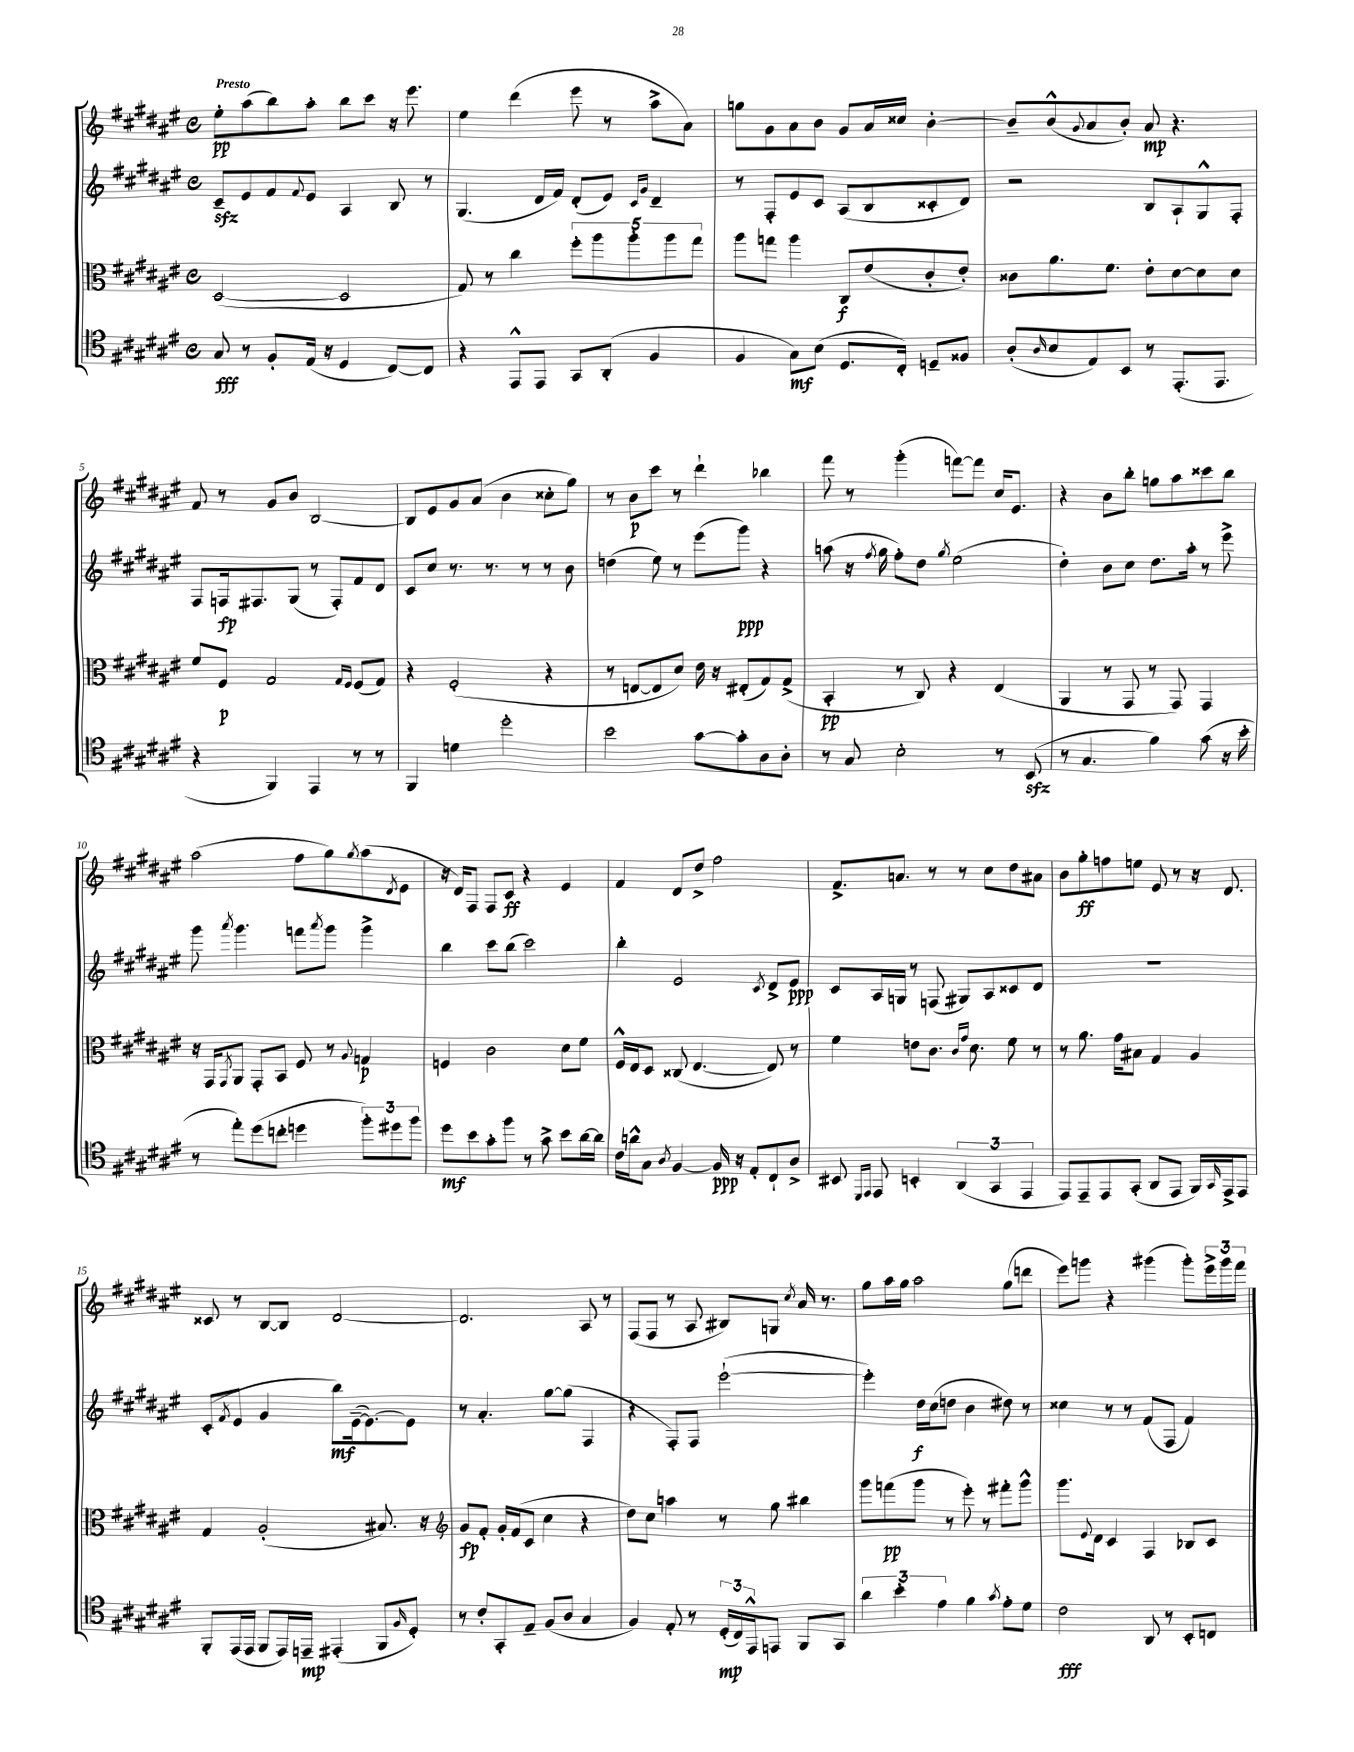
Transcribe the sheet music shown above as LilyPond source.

<<
\new StaffGroup <<
\new Staff = "s0" {
    \clef treble \key fis \major \defaultTimeSignature \time 4/4 \tempo "Presto"
    eis''8-.\pp ais''8( b''8) ais''8-. b''8 cis'''8 r16 eis'''8. |
    eis''4 dis'''4( eis'''8 r8 ais''8-> ais'8) |
    g''8 gis'8 ais'8 b'8 gis'8 ais'16 cisis''16 b'4~-. |
    b'8-- b'8-^( \appoggiatura { gis'8 } ais'8 b'8-.) ais'8\mp r4. |
    fis'8 r8 gis'8 b'8 b2~ |
    b8 eis'8 gis'8 ais'8( b'4 cisis''8-. gis''8) |
    r8 b'8\p cis'''8 r8 dis'''4-! bes''4 |
    fis'''8 r8 gis'''4-.( f'''8~) f'''8 cis''16 eis'8. |
    r4 b'8 b''8-. g''8 ais''8 cisis'''8 b''8 |
    ais''2( fis''8 gis''8) \acciaccatura { gis''8 } ais''8( \acciaccatura { dis'8 } eis'8 |
    r16 dis'16) fis8 fis8 cis'8\ff r4 eis'4 |
    fis'4 dis'8 dis''8-> fis''2 |
    fis'8.-> a'8. r8 r8 cis''8 dis''8 ais'8 |
    b'8 gis''8-.\ff f''8 e''8 eis'8 r8 r16 dis'8. |
    cisis'8 r8 b8~ b8 dis'2~ |
    dis'2. ais8 r8 |
    fis8( fis8 r8 ais8 bis8) g8 \acciaccatura { cis''8 } ais'16 r8. |
    gis''8 ais''16 gis''16 ais''2 gis''8( d'''8 |
    eis'''8) g'''8 r4 gis'''4( gis'''8-.) \tuplet 3/2 { eis'''16-> gis'''16 fis'''16 } \bar "|." |
}
\new Staff = "s1" {
    \clef treble \key fis \major \defaultTimeSignature \time 4/4
    cis'8--\sfz eis'8 fis'8 \appoggiatura { fis'8 } eis'8 ais4 b8 r8 |
    gis4.( dis'16 fis'16) dis'8-.( eis'8) \grace { cis'16 gis'16 } dis'4-- |
    r8 fis8-. eis'8 cis'8 ais8( b8 cisis'8-. dis'8) |
    r2 b8 ais8-! gis8-^ fis8-. |
    fis8 f16\fp fis8. gis8( r8 fis8-.) fis'8 dis'8 |
    cis'8 cis''8 r8. r8. r8 r8 b'8 |
    d''4( eis''8) r8 eis'''8( gis'''8\ppp) r4 |
    a''8( r16 \acciaccatura { fis''8 } gis''16 fis''8-.) dis''8 \acciaccatura { gis''8 } eis''2( |
    dis''4-.) b'8 cis''8 dis''8. ais''16-. r8 eis'''8-> |
    gis'''8 \acciaccatura { ais'''8 } gis'''4. f'''8 \acciaccatura { ais'''8 } gis'''8 gis'''4-> |
    b''4 cis'''8 b''8( cis'''2) |
    b''4-. eis'2 \acciaccatura { cis'8 } dis'8-> eis'8\ppp |
    cis'8 ais16 g16 r8 f8( gis8) ais8 cisis'8 dis'8 |
    R1 |
    cis'8-.( \acciaccatura { fis'8 } eis'8 gis'4 b''8\mf) eis'16~--( eis'8.~) eis'8 |
    r8 ais'4.-. gis''8~ gis''8( fis4 |
    r4 fis8-.) fis8 eis'''2~-!( |
    eis'''4-.) dis''16\f cis''16( d''8 b'4 dis''8) r8 |
    cisis''4 r8 r8 fis'8( fis8 fis'4) \bar "|." |
}
\new Staff = "s2" {
    \clef alto \key fis \major \defaultTimeSignature \time 4/4
    dis2~( dis2 |
    gis8) r8 cis''4 \tuplet 5/4 { fis''8-. ais''8 ais''8-. ais''8 gis''8 } |
    ais''8 g''8 ais''4 cis8\f eis'8( cis'8-. eis'8-.) |
    cisis'8 ais'8. fis'8. eis'8-. dis'8~ dis'8 dis'8 |
    fis'8 fis8\p gis2 \grace { gis16 fis16 } fis8( gis8) |
    r4 fis2-.( r4 |
    r8 e8~ e8 dis'8) eis'16 r16 eis8-.( gis8) gis8->( |
    b,4-.\pp r8 cis8) r4 eis4( |
    ais,4 r8 gis,8 r8 gis,8) gis,4 |
    r16 gis,16 \acciaccatura { gis,8 } ais,8 gis,8-. b,8 fis8 r8 \appoggiatura { ais8 } g4\p |
    f4 cis'2 dis'8 fis'8 |
    fis16-^ eis16 dis8 cisis8( eis4.~ eis8) r8 |
    fis'4 e'8 cis'8. \grace { cis'16 gis'16 } dis'8. fis'8 r8 |
    r8 ais'8. gis'16 bis8 gis4 ais4 |
    gis4 ais2-.( bis8.) r16 |
    \clef treble gis'8\fp fis'8-. gis'16-. fis'16( cis'8 cis''4 r4 |
    dis''8) cis''8 a''4 r8 gis''8 bis''4 |
    gis'''8 f'''8\pp( gis'''8 r8 eis'''8-.) r8 fis'''8-. gis'''8-^ |
    gis'''8. \appoggiatura { eis'8 } dis'16 cis'4 fis4 bes8 cis'8 \bar "|." |
}
\new Staff = "s3" {
    \clef tenor \key fis \major \defaultTimeSignature \time 4/4
    gis8\fff r8 fis8-. eis16( r16 dis4 cis8~) cis8 |
    r4 eis,8-^ eis,8 gis,8 ais,8-.( fis4 |
    fis4 gis8\mf) b8( dis8. cis16-.) d8-- fisis8 |
    ais8-.( \grace { ais16 } b8 eis8) b,8 r8 eis,8.-.( eis,8. |
    r4 fis,4) eis,4 r8 r8 |
    fis,4 d'4 dis''2-. |
    b'2 gis'8~ gis'8-. ais8 ais8-. |
    r8 gis8 b2-. r8 b,8\sfz( |
    r8 gis4. fis'4) gis'8( r16 b'16-. |
    r8 eis''8-.) dis''8( c''8-. d''4 \tuplet 3/2 { fis''8-.) dis''8 fis''8 } |
    dis''8\mf b'8 gis'8-. fis''8 r8 gis'8-> b'8 ais'16~ ais'16 |
    cis'16 a'16-^ gis8 \acciaccatura { ais8 } fis4~ fis16\ppp r16 eis8-. cis8-! ais8-> |
    bis,8 \grace { dis,16 eis,16 } eis,8 b,4-. \tuplet 3/2 { ais,4( gis,4 eis,4 } |
    eis,8) eis,8-- eis,8 gis,8-.( ais,8 eis,8 fis,16) \grace { gis,16 } eis,16-> eis,8 |
    fis,8-. eis,16( eis,16 fis,8 eis,16) e,16--\mp eis,4-.( fis,8 \grace { fis16 } dis8-.) |
    r8 cis'8-. gis,8-. eis8-- fis8( ais8 gis4 |
    fis4) eis8-. r8 \tuplet 3/2 { dis16-.\mp( cis16) eis,16-^ } e,8 fis,8 gis,8 |
    \tuplet 3/2 { ais'4 b'4-. eis'4 } fis'4 \acciaccatura { gis'8 } eis'8-. dis'8 |
    cis'2\fff ais,8 r8 b,8-. c8 \bar "|." |
}
>>
>>
